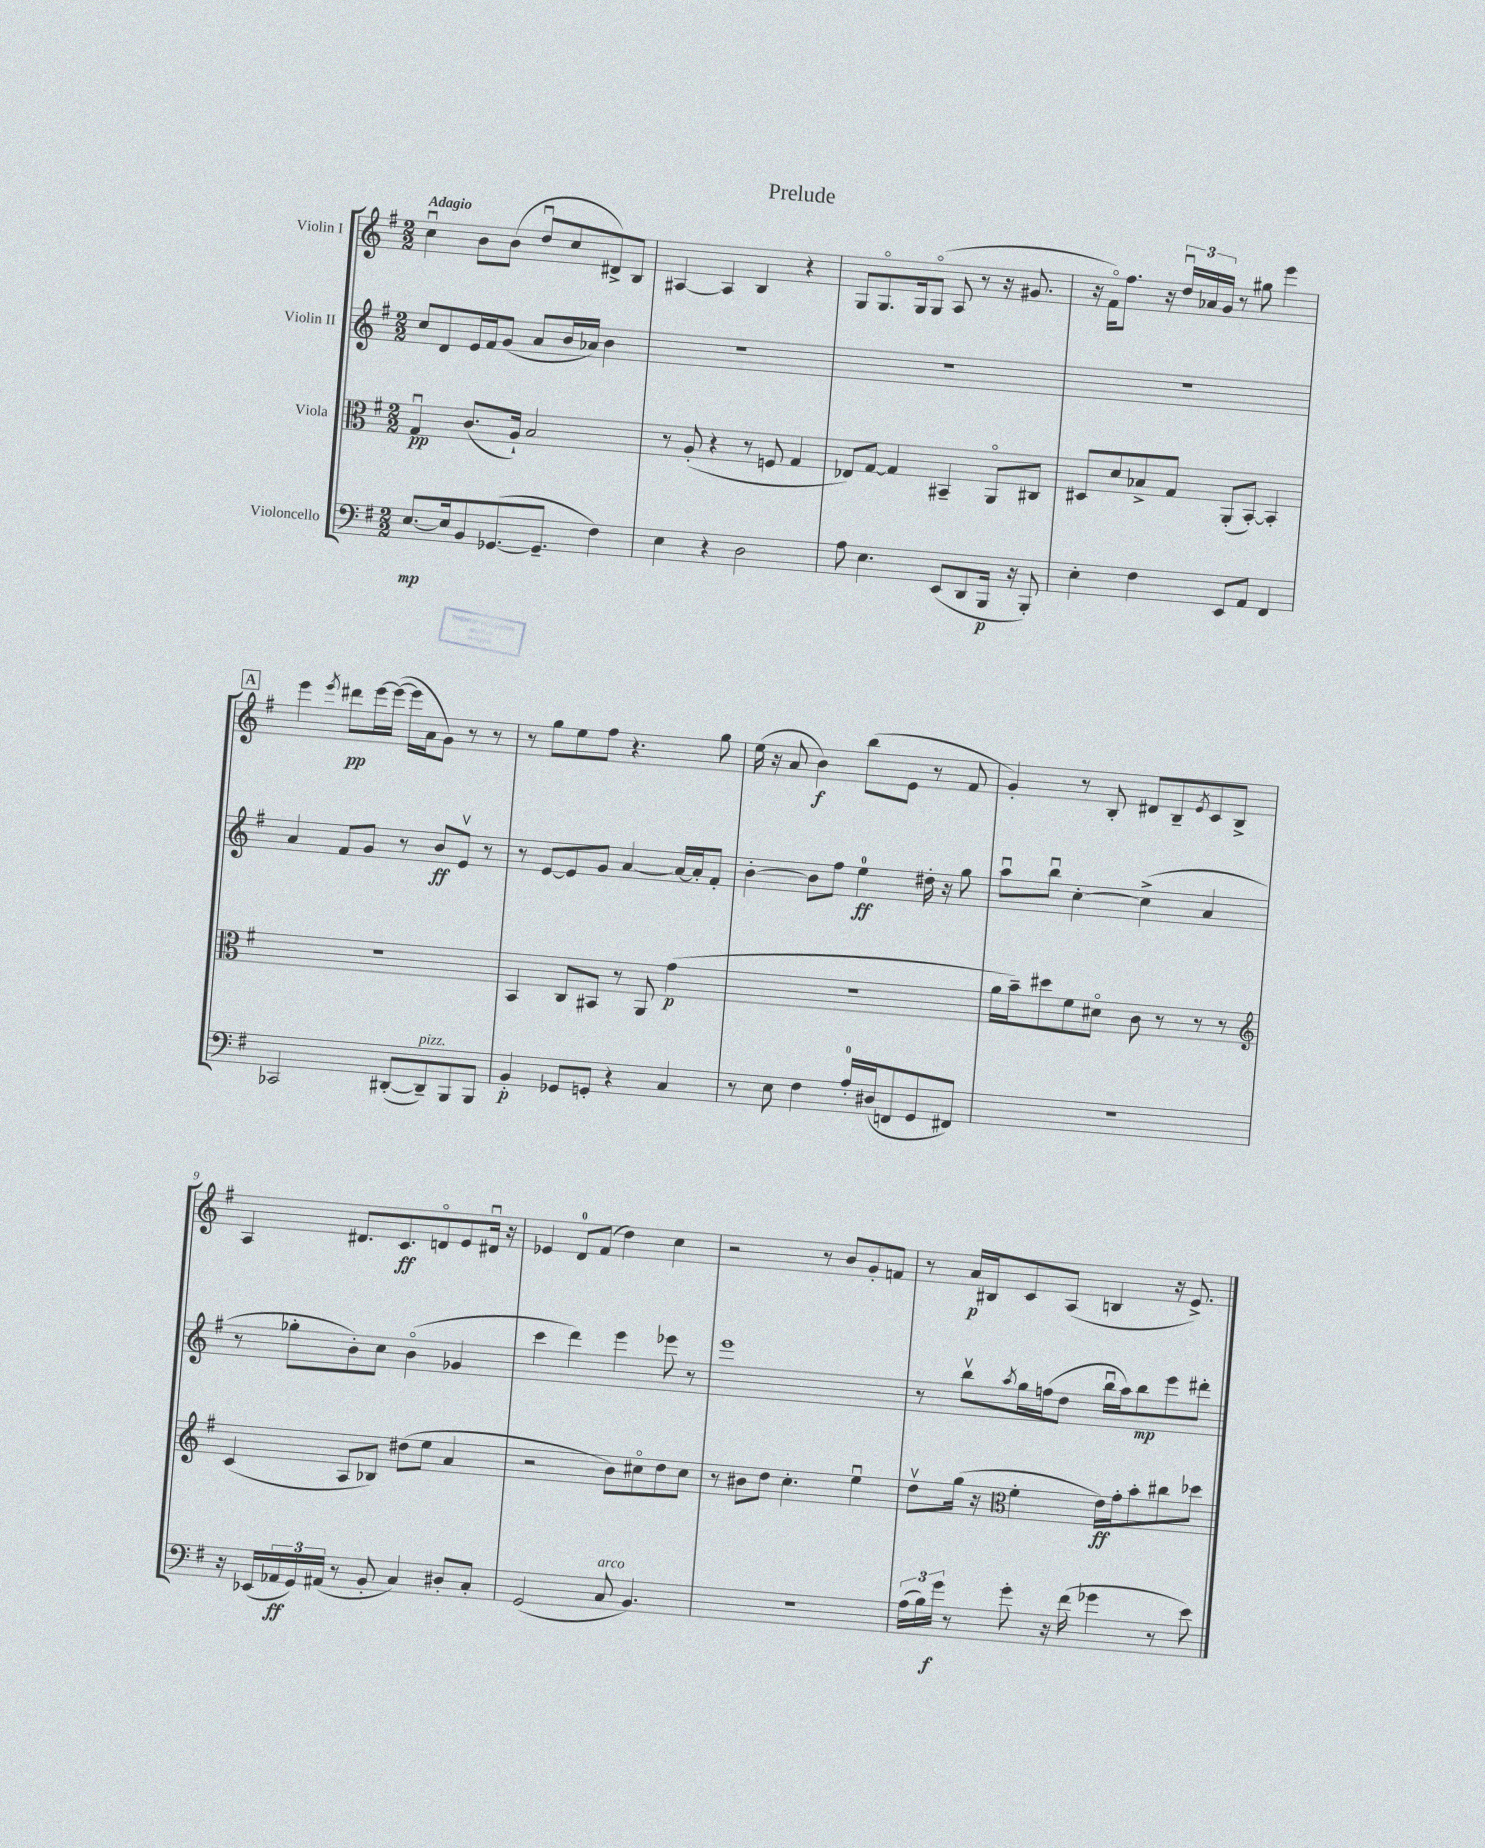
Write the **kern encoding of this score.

**kern	**kern	**kern	**kern
*staff4	*staff3	*staff2	*staff1
*clefF4	*clefC3	*clefG2	*clefG2
*k[f#]	*k[f#]	*k[f#]	*k[f#]
*M2/2	*M2/2	*M2/2	*M2/2
[8.E	4Gu	8cc	4ccu
.	.	8d	.
16E]	.	.	.
8BB	(8.c	16e	8b
.	.	16f#	.
([8.GG-	.	(8g	(8b
.	16A`)	.	.
.	2B	8a	8ddu
8.GG-~]	.	.	.
.	.	16b	8cc
.	.	16a-)	.
4F#)	.	4b	8d#^)
.	.	.	8B
=	=	=	=
4E	8r	1r	[4A#
.	(8A'	.	.
4r	4r	.	4A#]
2D	8r	.	4B
.	8F	.	.
.	4G	.	4r
=	=	=	=
8A	8E-)	1r	8G
4.E	[8G	.	8.Go
.	4G]	.	.
.	.	.	16G
.	.	.	(8Go
(8EE	4BB#~	.	8A
8DD	.	.	8r
16BBB	8AAo	.	16r
16r	.	.	8.g#
8BBB')	8C#	.	.
=	=	=	=
4E'	8D#	1r	16r
.	.	.	16f#o)
.	8d	.	8.ff#
4F#	8B-^	.	.
.	.	.	16r
.	8G	.	24ddu
.	.	.	24a-
.	.	.	24g
8EE	(8AA'	.	8r
8AA	[8BB')	.	8gg#
4FF#	4BB']	.	4eee
=	=	=	=
2CC-	1r	4a	4eee
.	.	.	8qeee
.	.	8f#	8ddd#
.	.	8g	[16eee
.	.	.	(16eee_
([8DD#'	.	8r	16eee]
.	.	.	16a
8DD#~])	.	8b	8g)
8BBB	.	8ev	8r
8BBB	.	8r	8r
=	=	=	=
4BB'	4BB	8r	8r
.	.	[8e	8gg
8GG-	8C	8e]	8ee
8GG'	8BB#	8g	8ff#
4r	8r	[4a	4.r
.	8AA	.	.
4C	(4g	16a_	.
.	.	16a']	.
.	.	8f#'	8gg
=	=	=	=
8r	1r	[4b'	(16ee
.	.	.	16r
8E	.	.	8a
4F#	.	8b]	4b)
.	.	8ff#	.
16A'	.	4ee	(8bb
(16D#	.	.	.
8FF	.	.	8e
8GG	.	16dd#'	8r
.	.	16r	.
8FF#)	.	8gg	8f#
=	=	=	=
1r	16a	8aau	4g')
.	16b~)	.	.
.	8dd#	8bbu	.
.	8f#	[4cc'	8r
.	8d#o	.	8B'
.	8c	(4cc^]	8d#
.	8r	.	8B~
.	.	.	8qe
.	8r	4a	8c
.	8r	.	8B^
=	=	=	=
*	*clefG2	*	*
16r	(4c	8r	4A
(16EE-	.	.	.
24AA-	.	8gg-'	.
24GG)	.	.	.
(24AA#	.	.	.
8r	8A	8b')	8.d#
8BB'	8B-)	8cc	.
.	.	.	8.c
4C)	(8dd#	(4bo	.
.	8ee	.	8do
8D#'	4a	4g-	8e
8C'	.	.	16d#u
.	.	.	16r
=	=	=	=
(2GG	2r	4ccc	4e-
.	.	4ddd)	8d
.	.	.	(8f#
8C	8b)	4eee	4dd)
4.BB)	8cc#o	.	.
.	8dd	8eee-	4cc
.	8cc#	8r	.
=	=	=	=
1r	8r	1eee	2r
.	8b#	.	.
.	8dd	.	.
.	4.cc'	.	.
.	.	.	8r
.	.	.	8b
.	4eeu	.	8g'
.	.	.	8f
=	=	=	=
(24A	8ddv	8r	8r
24B)	.	.	.
24g	.	.	.
8r	(16gg	8bbv	16a
.	16r	.	16B#
*	*clefC3	*	*
.	.	8qaa	.
8g'	4f#'	16gg	8c
.	.	(16ff	.
16r	.	8dd	(8A
(16f#	.	.	.
4g-	16e)	16bbu	4B
.	16g'	16aa)	.
.	8b'	8bb	.
8r	8cc#	8eee	16r
.	.	.	8.e^)
8e)	8dd-	8ddd#'	.
==	==	==	==
*-	*-	*-	*-
